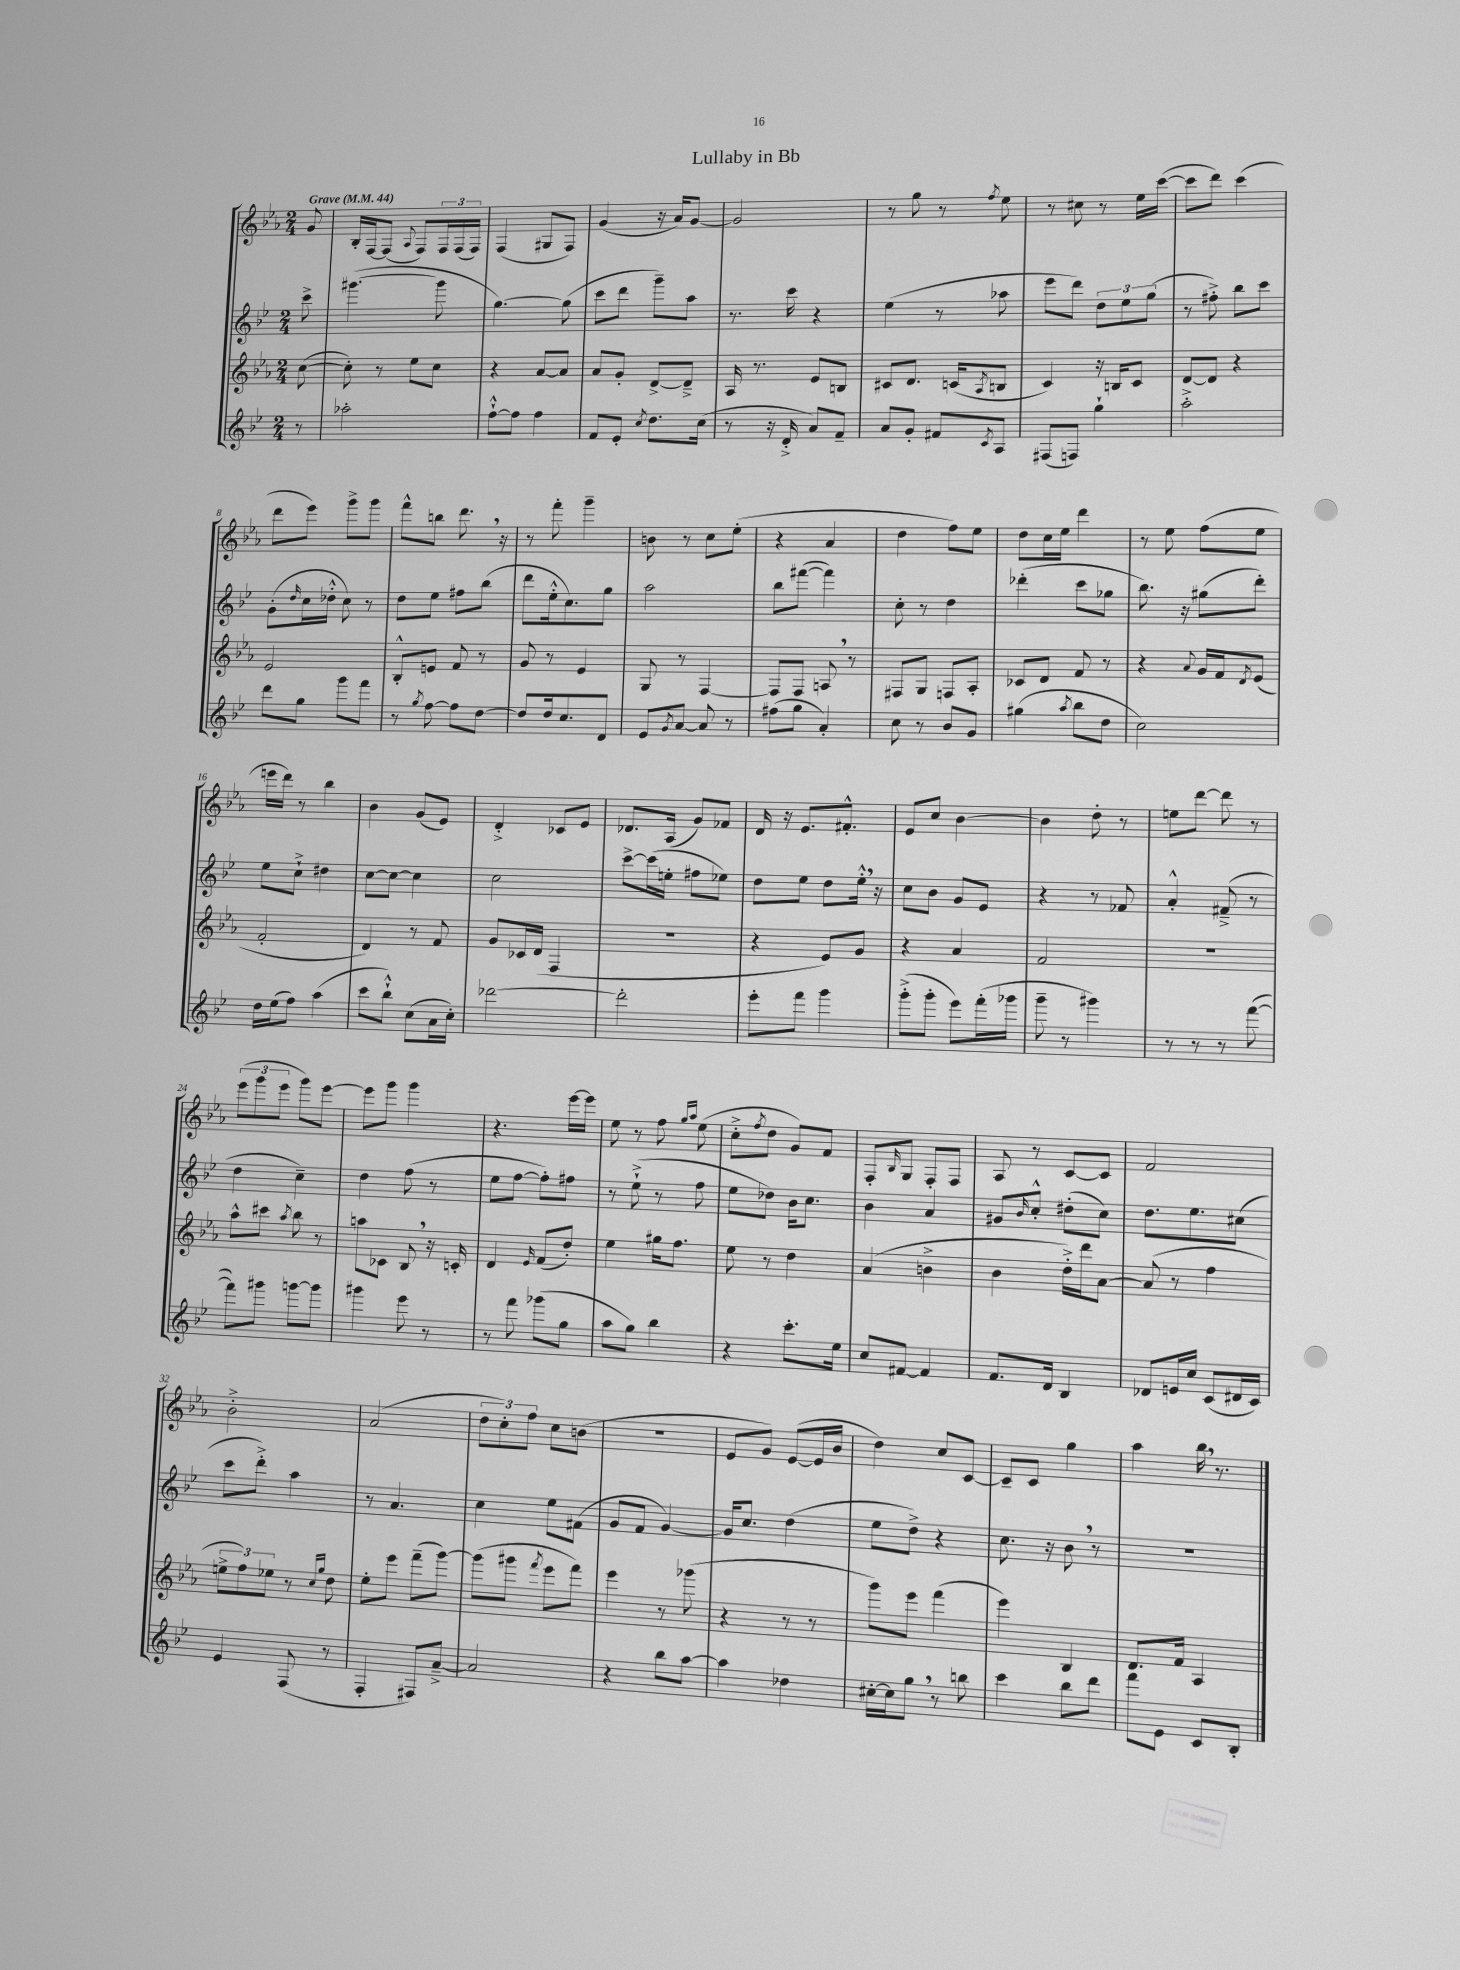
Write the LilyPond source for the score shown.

\header { title = "Lullaby in Bb" }
<<
\new StaffGroup <<
\new Staff = "s0" {
    \clef treble \key ees \major \numericTimeSignature \time 2/4 \partial 8 \tempo "Grave" 4 = 44
    g'8 |
    bes16-. f16~ f8( \appoggiatura { aes8 } f8) \tuplet 3/2 { f16 f16( f16) } |
    f4( gis8 f8) |
    g'4( r16 aes'16) g'8~ |
    g'2 |
    r8 g''8 r8 \acciaccatura { f''8 } ees''8 |
    r8 cis''8 r8 ees''16 c'''16~( |
    c'''8 d'''8) c'''4( |
    d'''8 ees'''8) g'''8-> g'''8 |
    f'''8-^ b''8 d'''8. \breathe r16 |
    r8 f'''8-. g'''4-- |
    b'8 r8 c''8 ees''8-.( |
    r4 aes'4 |
    d''4 f''8) ees''8 |
    d''8 c''16 ees''16 d'''4 |
    r8 ees''8 f''8( ees''8 |
    e'''16 d'''16) r8 bes''4 |
    bes'4 g'8( ees'8) |
    d'4-.-> ces'8 ees'8 |
    des'8. aes16( g'8) fes'8 |
    d'16 r16 ees'8. fis'8.-.-^ |
    ees'8 c''8 bes'4~ |
    bes'4 d''8-. r8 |
    e''8 d'''8~ d'''8 r8 |
    \tuplet 3/2 { ees'''8( g'''8 ees'''8 } g'''8) ees'''8~ |
    ees'''8 g'''8 g'''4 |
    r4. ees'''16~ ees'''16 |
    ees''8 r8 f''8 \grace { g''16 aes''16 } ees''8( |
    c''8-.-> \acciaccatura { f''8 } d''8 g'8) f'8 |
    f8-. \grace { bes16 } g8 f8-. f8 |
    aes8 r8 c'8~ c'8 |
    f'2 |
    bes'2-.-> |
    aes'2( |
    \tuplet 3/2 { d''8 c''8-.) f''8 } c''8 b'8( |
    R2 |
    ees'8 g'8) ees'8~( ees'16 bes'16 |
    d''4) c''8 c'8~ |
    c'8-- c'8 g''4 |
    aes''4 bes''16 \breathe r8. \bar "|." |
}
\new Staff = "s1" {
    \clef treble \key bes \major \numericTimeSignature \time 2/4 \partial 8
    c'''8-> |
    gis'''4.~( gis'''8 |
    g''4.~) g''8( |
    c'''8 d'''8 g'''8--) a''8 |
    r8. c'''16 r4 |
    ees''4( r8 aes''8 |
    ees'''8 d'''8) \tuplet 3/2 { d''8 ees''8 g''8( } |
    r8 fis''8-.->) bes''8 c'''8 |
    g'8-.( \grace { d''16 } c''16 des''16-.-^ c''8) r8 |
    d''8 ees''8 fis''8 bes''8( |
    d'''8 ees''16-.-^ c''8.) g''8 |
    a''2 |
    bes''8 fis'''8~( fis'''4) |
    c''8-. r8 d''4 |
    des'''4-.( c'''8 ges''8 |
    bes''8.) r16 gis''8( d'''8-.) |
    ees''8 c''8-!-> dis''4 |
    c''8~ c''8~ c''4 |
    c''2 |
    c'''8~-> c'''16( e''16-. fis''8 ees''8) |
    d''8 ees''8 d''8 ees''16-.-^ \breathe r16 |
    c''8 bes'8 g'8 ees'8 |
    r4 r8 fes'8 |
    a'4-.-^ fis'8--->( r8 |
    d''4 c''4--) |
    d''4 f''8( r8 |
    ees''8 f''8~ f''8-.) fis''8 |
    r8 ees''8-!->( r8 f''8 |
    ees''8 des''8) bes'16 c''8. |
    bes'4 a'4 |
    gis'8 \grace { bes'16 } c''8-.-^ dis''8-.( c''8) |
    d''8. ees''8. cis''8( |
    c'''8 d'''8-.->) a''4 |
    r8 a'4. |
    c''4 ees''8 fis'8( |
    g'8 f'8 g'4~) |
    g'16 c''8. d''4( |
    ees''8 d''8->) r4 |
    c''8. r16 bes'8 \breathe r8 |
    R2 \bar "|." |
}
\new Staff = "s2" {
    \clef treble \key ees \major \numericTimeSignature \time 2/4 \partial 8
    c''8~( |
    c''8-.) r8 ees''8 c''8 |
    r4 aes'8~ aes'8 |
    aes'8 g'8-. d'8~-> d'8---> |
    aes16 r8. ees'8 b8 |
    cis'8 d'8. c'16( \acciaccatura { aes8 } b8 |
    c'4) r16 b16 c'8 |
    d'8~ d'8 r4 |
    ees'2 |
    bes8-.-^ e'8 f'8 r8 |
    g'8 r8 ees'4 |
    g8 r8 f4~ |
    f8 f8 a8 \breathe r8 |
    fis8 g8 f8 aes8-. |
    ces'8 d'8 f'8 r8 |
    r4 \appoggiatura { aes'8 } g'16 f'16 \acciaccatura { d'8 } ees'8( |
    f'2-. |
    d'4) r8 f'8 |
    g'8 ces'16 d'16( f4 |
    r2 |
    r4 ees'8) g'8 |
    r4 aes'4 |
    f'2 |
    r2 |
    aes''8-^ cis'''8 \acciaccatura { aes''8 } bes''8 r8 |
    a''8 ces'8 bes8 \breathe r16 c'16-. |
    d'4 \grace { ees'16 } f'8( d''8-.) |
    ees''4 gis''16 f''8. |
    ees''8 r8 d''4 |
    aes'4( b'4-> |
    bes'4 d''16-.->) d'''16 aes'8~ |
    aes'8( r8 f''4 |
    \tuplet 3/2 { e''8-> f''8) ees''8 } r8 \grace { c''16 g''16 } d''8 |
    ees''8-. ees'''8 f'''8--( g'''8~) |
    g'''8( gis'''8 \acciaccatura { f'''8 } ees'''8 f'''8) |
    ees'''4 r8 ges'''8( |
    r4 r8 r8 |
    g'''8) ees'''8 f'''4( |
    ees'''4) bes4 |
    d'8. f'16 aes4 \bar "|." |
}
\new Staff = "s3" {
    \clef treble \key bes \major \numericTimeSignature \time 2/4 \partial 8
    r8 |
    aes''2-. |
    f''8~-!-^ f''8 f''4 |
    f'8 ees'8-. \acciaccatura { c''8 } d''8. c''16( |
    r8 r16 d'16-.-> a'8) f'8-- |
    a'8 g'8-. fis'8 \acciaccatura { c'8 } a8 |
    fis8( f8) g''4-! |
    a''2-.-> |
    d'''8 g''8 g'''8 f'''8 |
    r8 \acciaccatura { g''8 } f''8~ f''8 d''8~ |
    d''8 d''16 c''8. d'8 |
    ees'8 \acciaccatura { g'8 } a'8~ a'8 r8 |
    fis''8( g''8 a'4-.) |
    c''8 r8 bes'8 g'8 |
    gis''4( \acciaccatura { a''8 } bes''8 d''8 |
    c''2) |
    d''16 ees''16( f''8) a''4( |
    c'''8 bes''8-!-^) c''8( a'16 c''16-.) |
    des'''2~ |
    des'''2-. |
    ees'''8-. f'''8 g'''4 |
    g'''8-.->( g'''8-. ees'''8) f'''16-.( ges'''16 |
    g'''8-- r8 gis'''4) |
    r8 r8 r8 f'''8~( |
    f'''8) gis'''8 g'''8~ g'''8 |
    gis'''4 ees'''8 r8 |
    r8 f'''8 ges'''8( g''8 |
    a''8 g''8) bes''4 |
    r4 c'''8.-. ees''16 |
    c''8 fis'8~ fis'4 |
    f'8. d'16 bes4 |
    des'8 e'16 c''16 c'8( dis'16 c'16) |
    ees'4 f8( r8 |
    f4-. fis8) a'8~---> |
    a'2 |
    r4 bes''8 a''8~ |
    a''4 des''4 |
    cis''16~-. cis''16 g''8 \breathe r8 b''8 |
    c'''4 bes''8 d'''8 |
    f'''8 ees'8 c'8 bes8-. \bar "|." |
}
>>
>>
